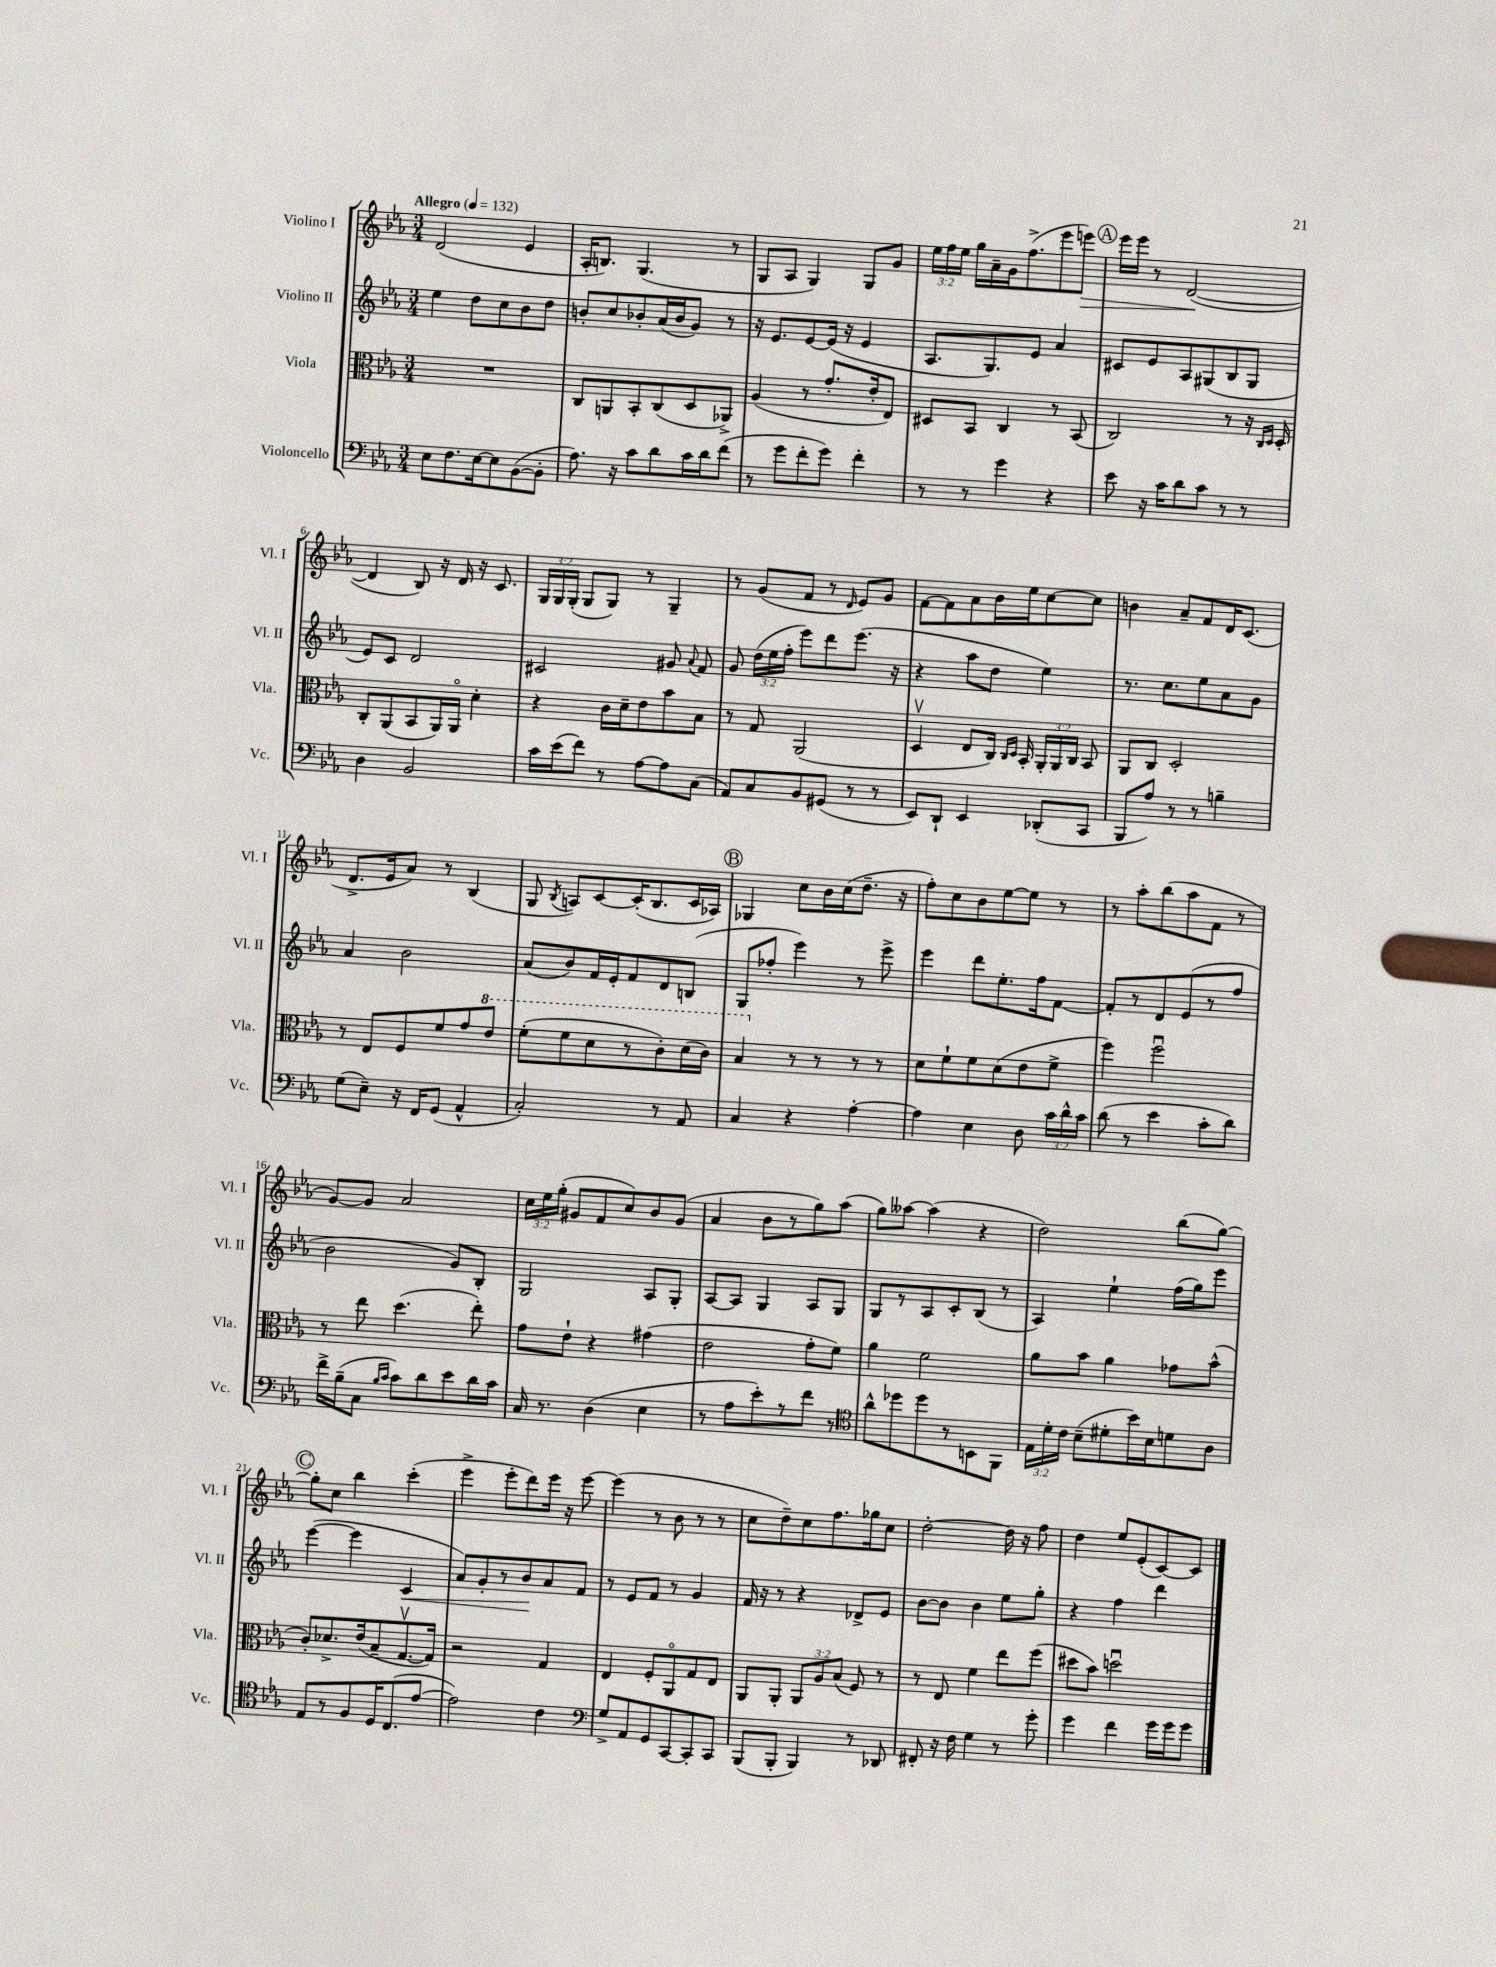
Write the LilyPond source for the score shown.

<<
\new StaffGroup <<
\new Staff = "s0" \with { instrumentName = "Violino I" shortInstrumentName = "Vl. I" } {
    \clef treble \key ees \major \numericTimeSignature \time 3/4 \override Staff.TupletNumber.text = #tuplet-number::calc-fraction-text \tempo "Allegro" 4 = 132
    \autoBeamOff d'2( ees'4 |
    aes16[-. b8.]) g4.( r8 |
    g8[ aes8] g4) g8[ g'8] |
    \tuplet 3/2 { ees''16[ f''16 ees''16] } g''16[ aes'16-- g'16 f''8.->( ees'''8 e'''8]\>) |
    \mark \markup { \circle "A" } ees'''16[ ees'''16] r8 d'2~\!( |
    d'4 bes8) r16 d'16 r16 c'8. |
    \tuplet 3/2 { g16[ g16 g16]-.( } g8[ g8]) r8 g4-- |
    r8 g'8[( f'8] r8 \grace { d'16 } ees'8[) g'8] |
    f'8[~ f'8 aes'8 bes'16 ees''16 c''8~ c''8] |
    b'4 aes'8[-- f'8 d'16 c'8.]( |
    d'8.[-> ees'16 aes'8]) r8 bes4( |
    g8 \acciaccatura { bes8 } a8[) c'8~ c'16-.( bes8. c'16 aes16]) |
    \mark \markup { \circle "B" } ges4 c''8[ bes'16 c''16( d''8.]-- r16 |
    f''8[-.) c''8 bes'8 ees''8~ ees''8] r8 |
    r8 aes''8[-. bes''8( aes''8 f'8] r8 |
    g'8[~) g'8] aes'2 |
    \tuplet 3/2 { c''16[ ees''16 g''16]-.( } gis'8[ f'8 c''8) bes'8 gis'8]( |
    aes'4 bes'8[ r8 g''8) aes''8]( |
    g''8[) aeses''8]~ aeses''4( r4 |
    d''2) bes''8[( g''8]~) |
    \mark \markup { \circle "C" } g''8[-. c''8] bes''4 c'''4-.( |
    ees'''4-> ees'''8[-. d'''8) ees'''16] r16 ees'''8~ |
    ees'''4( r8 bes'8 r8 r8 |
    c''8[ d''8--) c''8 f''8. ges''16 c''8] |
    d''2~-. d''16 r16 f''8 |
    d''4 ees''8[ ees'8-.( c'8~) c'8] \bar "|." |
}
\new Staff = "s1" \with { instrumentName = "Violino II" shortInstrumentName = "Vl. II" } {
    \clef treble \key ees \major \numericTimeSignature \time 3/4 \override Staff.TupletNumber.text = #tuplet-number::calc-fraction-text
    \autoBeamOff ees''4 d''8[ c''8 bes'8 d''8] |
    b'8[-. c''8 bes'8-. aes'16( bes'16 g'8]) r8 |
    r16 ees'8.[ ees'8~ ees'16]( r16 ees'4 |
    aes8.[ g8.) ees'8] aes'4 |
    \mark \markup { \circle "A" } cis'8[ ees'8 aes8 gis8( bes8 gis8] |
    ees'8[) c'8] d'2 |
    cis'2 gis'8 \appoggiatura { aes'8 } f'8 |
    g'8 \tuplet 3/2 { d''16[( ees''16 f''16]-. } ees'''8[) d'''8 ees'''8.]( r16 |
    r4 aes''8[ d''8] ees''4) |
    r8. c''8.[ ees''8 aes'8 g'8] |
    aes'4 bes'2 |
    aes'8[( bes'8) f'16 ees'16-. f'8 d'8 b8]( |
    \mark \markup { \circle "B" } g8[ fes''8]-. ees'''4) r8 ees'''8-> |
    ees'''4 d'''8[ ees''8.-. f''16 f'8]~ |
    f'8[-. r8 d'8 ees'8( r8 f''8] |
    bes'2 g'8[) bes8]-. |
    g2 aes8[ g8]-. |
    aes8[~ aes8] g4 aes8[ g8] |
    g8[ r8 aes8 c'8-. bes8]( r8 |
    aes4) ees''4-! f''16[( g''16) ees'''8] |
    \mark \markup { \circle "C" } ees'''4~( ees'''4 c'4\< |
    aes'8[) g'8-. r8 bes'8\! aes'8 f'8] |
    r8 ees'8[ f'8] r8 g'4 |
    f'16 r16 r8 r4 des'8[-> ees'8] |
    bes'8[~ bes'8] bes'4 ees''8[ g''8]-. |
    r4 f''4 d'''4 \bar "|." |
}
\new Staff = "s2" \with { instrumentName = "Viola" shortInstrumentName = "Vla." } {
    \clef alto \key ees \major \numericTimeSignature \time 3/4 \override Staff.TupletNumber.text = #tuplet-number::calc-fraction-text
    \autoBeamOff R2. |
    c8[ a,8 bes,8-. c8( d8 aes,8]->) |
    aes4( r8 g'8.[-. ees'16-. ees8]) |
    dis8[ bes,8] c4 r8 bes,8( |
    \mark \markup { \circle "A" } c2) r8 r16 \grace { c16[ d16] } d16-. |
    c8[-. aes,8( bes,8 aes,16) aes,16]\flageolet d'4-. |
    r4 c'16[ d'16-- ees'8 bes'8 bes8] |
    r8 g8 aes,2( |
    d4\upbow ees8[ c16]) \grace { c16[ d16] } bes,16-. \tuplet 3/2 { aes,16[-. aes,16 c16] } bes,8 |
    aes,8[ c8] d2-. |
    r8 ees8[ f8 f'8 g'8 \ottava #1 ees''8] |
    f''8[-.( f''8 d''8 r8 c''8-.) d''16( c''16]) |
    \mark \markup { \circle "B" } bes'4 \ottava #0 r8 r8 r8 r8 |
    d'8[ f'8-! f'8 d'8( ees'8 f'8]-> |
    f''4) f''2\downbow |
    r8 ees''8 d''4.( ees''8-.) |
    g'8[ ees'8]-! r4 gis'4( |
    ees'2 g'8[-. f'8]) |
    aes'4 f'2 |
    aes'8[ bes'8] aes'4 ges'8[ bes'8]-^( |
    \mark \markup { \circle "C" } c'8[-.) des'8.-> ees'16( bes8-- g8.~\upbow g16]) |
    r2 g4 |
    ees4 f8[-. aes,8\flageolet g8 ees8] |
    aes,8[ aes,8]-. \tuplet 3/2 { aes,8[ aes8 bes8]( } f8) r8 |
    r8 ees8 f'4 ees''8[ f''8]( |
    dis''8[ bes'8]) d''2\downbow \bar "|." |
}
\new Staff = "s3" \with { instrumentName = "Violoncello" shortInstrumentName = "Vc." } {
    \clef bass \key ees \major \numericTimeSignature \time 3/4 \override Staff.TupletNumber.text = #tuplet-number::calc-fraction-text
    \autoBeamOff ees8[ f8. ees16~ ees8 bes,8~( bes,8]-. |
    aes8.) r16 c'8[ d'8 c'16 d'16 f'8]( |
    r8 g'8[ f'8-. g'8]) f'4-. |
    r8 r8 g'4 r4 |
    \mark \markup { \circle "A" } ees'8 r16 c'16[ d'8 c'8] r8 r8 |
    d4 bes,2 |
    c'16[ ees'16( f'8]) r8 aes8[~ aes8 c8]( |
    aes,8[) c8 bes,8 gis,8]( r8 r8 |
    ees,8[) d,8]-! ees,4 des,8[-.( c,8] |
    bes,,8[ aes8]) r8 r8 b4-- |
    g8[( ees8]--) r16 f,16[ g,8]( aes,4-^ |
    c2-.) r8 aes,8 |
    \mark \markup { \circle "B" } c4 r4 aes4~-. |
    aes4 ees4 d8 \tuplet 3/2 { c'16[ d'16-^ c'16] } |
    d'8( r8 ees'4 c'8[-. d'8]) |
    f'16[-> bes16--( c8] \grace { bes16[ c'16] } c'8[) d'8 ees'8 d'16 c'16] |
    c16 r8. d4( ees4 |
    r8 aes8[ ees'8-.) r8 f'8] r8 |
    \clef tenor aes'8[-^ des''8 des''8 r8 b,8 f,8] |
    \tuplet 3/2 { ees16[ d'16-. c'16] } bes8[--( dis'8-. bes'16) bes16 d'8 aes8] |
    \mark \markup { \circle "C" } ees8[ r8 f8 d16 c8.( ees'8]~ |
    ees'2) c'4 |
    \clef bass g8[-> aes,8 g,8 c,8~ c,8-. c,8] |
    bes,,8[( bes,,8]-. bes,,4) r8 des,8 |
    fis,8-. r16 f16 g4 r8 g'8-. |
    g'4 f'4 g'16[ g'16 g'8] \bar "|." |
}
>>
>>
